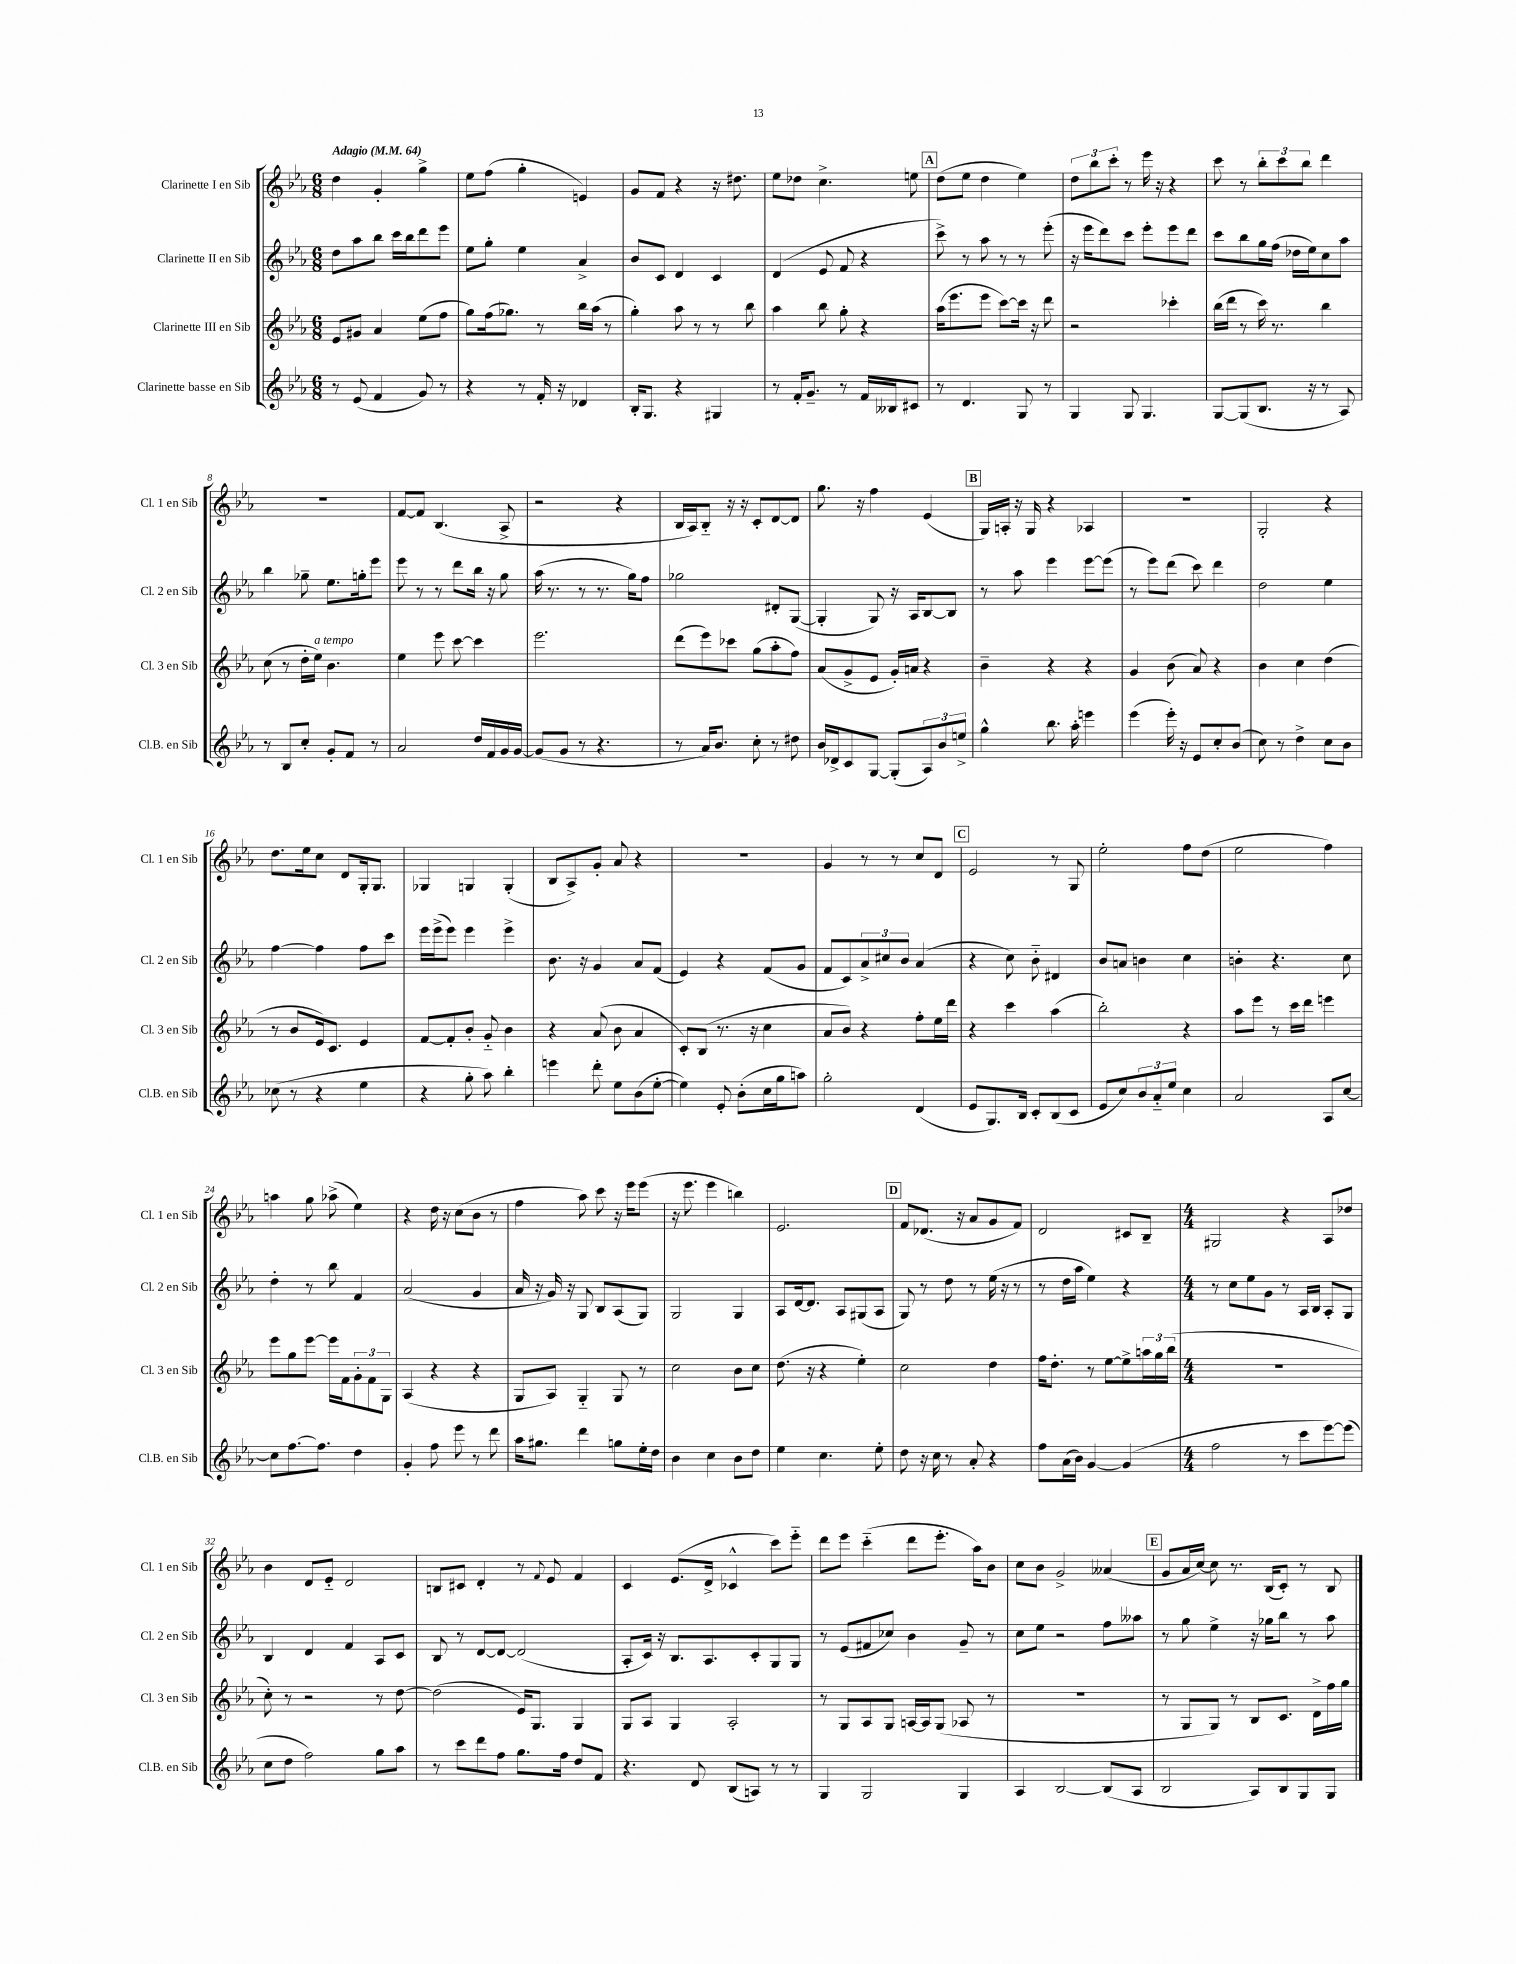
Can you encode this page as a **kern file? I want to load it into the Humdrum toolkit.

**kern	**kern	**kern	**kern
*part4	*part3	*part2	*part1
*staff4	*staff3	*staff2	*staff1
*I"Clarinette basse en Sib	*I"Clarinette III en Sib	*I"Clarinette II en Sib	*I"Clarinette I en Sib
*I'Cl.B. en Sib	*I'Cl. 3 en Sib	*I'Cl. 2 en Sib	*I'Cl. 1 en Sib
*clefG2	*clefG2	*clefG2	*clefG2
*k[b-e-a-]	*k[b-e-a-]	*k[b-e-a-]	*k[b-e-a-]
*M6/8	*M6/8	*M6/8	*M6/8
*MM64	*MM64	*MM64	*MM64
=1	=1	=1	=1
!	!	!	!LO:TX:a:B:t=Adagio
8r	8e-/L	8dd\L	4dd\
(8e-/	8g#X/J	8aa-\	.
4f/	4a-/	8bb-\J	4g'/
.	.	16ccc\LL	.
.	.	16bb-\J	.
8g/)	(8ee-\L	8ddd\	4gg^\
8r	8ff\J	8eee-\J	.
=2	=2	=2	=2
4r	8gg\L)	8ee-\L	8ee-\L
.	(16ff\k	8gg'\J	(8ff\J
.	8.gg-X\J)	.	.
8r	.	4ee-\	4gg'\
16f'/	8r	.	.
16r	.	.	.
4d-X/	16bb-\LL	4a-^/	4en/)
.	(16aa-\JJ	.	.
.	8r	.	.
=3	=3	=3	=3
16B-'/KL	4gg'\)	8b-/L	8g/L
8.G/J	.	.	.
.	.	8c/J	8f/J
4r	8aa-\	4d/	4r
.	8r	.	.
4G#X/	8r	4c/	16r
.	.	.	8.dd#X\
.	8bb-\	.	.
=4	=4	=4	=4
8r	4aa-\	(4d/	8ee-\L
16f'/KL	.	.	8dd-X\J
8.g~/J	.	.	.
.	8bb-\	8e-/	4.cc^\
8r	8gg'\	8f/	.
16f/LL	4r	4r	.
16B--X/J	.	.	.
8c#X/J	.	.	8een\
!!LO:REH:place=s1:t=A
=5	=5	=5	=5
8r	(16aa-\KL	8ccc^\)	(8dd\L
.	8.eee-\	.	.
4.d/	.	8r	8ee-\J
.	8eee-\J	8aa-\	4dd\
.	[8ccc\L)	8r	.
8G/	16ccc\Jk]	8r	4ee-\)
.	16r	.	.
8r	8ddd\	(8eee-'\	.
=6	=6	=6	=6
4G/	2r	16r	12dd\L
.	.	16eee-\KL	.
.	.	.	12bb-\
.	.	8ddd\)	.
.	.	.	12ccc'\J
8G/	.	8ccc\J	8r
4.G/	.	8eee-'\L	16eee-\
.	.	.	16r
.	4ccc-X'\	8eee-\	4r
.	.	8ddd\J	.
=7	=7	=7	=7
[8G/L	(16bb-\LL	8ccc\L	8ccc\
.	16ddd\JJ	.	.
(8G/]	8r	8bb-\	8r
8.B-/J	16ccc\)	16gg\L	12bb-'\L
.	8.r	(16ff\JJ	.
.	.	.	12ccc\
.	.	16dd-X\LL	.
.	.	.	12bb-\J
16r	.	16ee-\J)	.
8r	4bb-\	8cc\	4ddd\
8A-/)	.	8aa-\J	.
!!LO:LB:g=z
=8	=8	=8	=8
8r	(8cc\	4bb-\	2.r
8B-/L	8r	.	.
8cc'/J	16dd'\LL	8gg-X~\	.
!	!LO:TX:a:i:t=a tempo	!	!
.	16ee-\JJ)	.	.
8g'/L	4.b-\	8.ee-\L	.
8f/J	.	.	.
.	.	16ggn'\k	.
8r	.	8eee-\J	.
=9	=9	=9	=9
2a-/	4ee-\	8eee-\	[8f/L
.	.	8r	8f/J]
.	8eee-\	8r	(4.B-/
.	[8ccc\	8ddd\L	.
16dd/LL	4ccc\]	16bb-\Jk	.
16f/	.	16r	.
16g/	.	8gg\	8A-^/
[16g/JJ	.	.	.
=10	=10	=10	=10
(8g/L]	2.eee-\	(16aa-\	2r
.	.	8.r	.
8g/J	.	.	.
8r	.	8r	.
4.r	.	8.r	.
.	.	.	4r
.	.	16gg\KL)	.
.	.	8ff\J	.
=11	=11	=11	=11
8r	(8ddd\L	2gg-X\	16B-/LL
.	.	.	16A-/J)
16a-/KL)	8eee-\)	.	8B-/J
8.b-/J	.	.	.
.	8ccc-X\J	.	16r
.	.	.	16r
8cc'\	(8gg\L	.	8c'/L
8r	8aa-'\	8d#X'/L	[8d/
8dd#X\	8ff\J)	([8G/J	8d/J]
=12	=12	=12	=12
16b-/LL	(8a-/L	4G'/]	8.gg\
16d-X^/J	.	.	.
8c/	8g^/	.	.
.	.	.	16r
[8G/J	8e-/J	8G/)	4ff\
(8G'/L]	16g'/LL)	16r	.
.	16an/JJ	16A-/KL	.
12A-/)	4r	[8B-/	(4e-/
12b-/	.	.	.
.	.	8B-/J]	.
12een^/J	.	.	.
!!LO:REH:place=s1:t=B
=13	=13	=13	=13
4gg^^\	4b-~\	8r	16G/LL)
.	.	.	16An'/JJ
.	.	8aa-\	16r
.	.	.	16G/
8.bb-\	4r	4eee-\	4r
16aa-'\	.	.	.
4eeen\	4r	[8eee-\L	4A-X/
.	.	(8eee-\J]	.
=14	=14	=14	=14
(4eee-\	4g/	8r	2.r
.	.	8eee-\L)	.
16eee-'\)	(8b-\	(8ddd\J	.
16r	.	.	.
8e-/L	8a-/)	8ccc\)	.
8cc'/	4r	4ddd\	.
(8b-/J	.	.	.
=15	=15	=15	=15
8cc\)	4b-\	2dd\	2G'/
8r	.	.	.
4dd^\	4cc\	.	.
8cc\L	(4dd\	4ee-\	4r
8b-\J	.	.	.
!!LO:LB:g=z
=16	=16	=16	=16
(8cc-X\	8r	[4ff\	8.dd\L
8r	8b-/L	.	.
.	.	.	16ee-\k
4r	16e-/k)	4ff\]	8cc\J
.	8.c/J	.	.
.	.	.	8d/L
4ee-\	4e-/	8ff\L	16G'/k
.	.	.	8.G/J
.	.	8ccc\J	.
=17	=17	=17	=17
4r	[8f/L	16eee-\LL	4G-X/
.	.	(16eee-^\J	.
.	8f'/]	8eee-\J)	.
8gg'\	8b-'/J	4eee-\	4Gn/
8aa-\)	8g/	.	.
4bb-'\	4b-\	4eee-^\	(4G'/
=18	=18	=18	=18
4eeen\	4r	8.b-\	8B-/L
.	.	.	8A-^/)
.	.	16r	.
8ddd'\	(8a-/	4g/	8g'/J
8ee-\L	8b-\	.	8a-/
(8b-\	4a-/	8a-/L	4r
[8ee-'\J	.	(8f/J	.
=19	=19	=19	=19
4ee-\])	8c'/L)	4e-/)	2.r
.	(8B-/J	.	.
8e-'/	8.r	4r	.
(8b-'\L	.	.	.
.	16r	.	.
16cc\L	4cc\	(8f/L	.
16gg\J	.	.	.
8aan\J)	.	8g/J	.
=20	=20	=20	=20
2gg'\	8a-/L	8f/L	4g/
.	8b-/J)	8c/)	.
.	4r	12a-^/	8r
.	.	12cc#X/	.
.	.	.	8r
.	.	12b-/J	.
(4d/	8ff'\L	(4a-/	8cc/L
.	16ee-\L	.	8d/J
.	16ddd\JJ	.	.
!!LO:REH:place=s1:t=C
=21	=21	=21	=21
8e-/L	4r	4r	2e-/
8.G/)	.	.	.
.	4ccc\	8cc\)	.
16B-/Jk	.	.	.
8c'/L	.	8b-\	.
(8B-/	(4aa-\	4d#X/	8r
8c/J	.	.	8G/
=22	=22	=22	=22
8e-/L	2bb-'\)	8b-/L	2ee-'\
8cc/)	.	8an/J	.
12b-/	.	4bn\	.
12a-/	.	.	.
12ee-/J	.	.	.
4cc\	4r	4cc\	8ff\L
.	.	.	(8dd\J
=23	=23	=23	=23
2a-/	8aa-\L	4bn'\	2ee-\
.	8eee-\J	.	.
.	8r	4.r	.
.	16ccc\LL	.	.
.	16ddd\JJ	.	.
8A-/L	4eeen\	.	4ff\)
[8cc/J	.	8cc\	.
!!LO:LB:g=z
=24	=24	=24	=24
8cc\L]	8eee-\L	4dd'\	4aan\
[8.ff\	8gg\	.	.
.	[8eee-\J	8r	8gg\
8.ff\J]	.	.	.
.	16eee-\LL]	8bb-\	(8aa-X^\
.	16f\J	.	.
4dd\	12g'\	4f/	4ee-\)
.	12f\	.	.
.	12G\J	.	.
=25	=25	=25	=25
4g'/	(4A-/	(2a-/	4r
8ff\	4r	.	16dd\
.	.	.	16r
8eee-\	.	.	(8cc\L
8r	4r	4g/	8b-\J
8ddd\	.	.	8r
=26	=26	=26	=26
16aa-\KL	8G/L	16a-/	4ff\
8.gg#X\J	.	16r	.
.	8A-/J)	16g/)	.
.	.	16r	.
4ddd\	4G/	8G/	8aa-\)
.	.	8B-/L	8ccc\
8ggn\L	8G/	(8A-/	16r
.	.	.	16eee-\KL
16ee-'\L	8r	8G/J)	(8eee-\J
16dd\JJ	.	.	.
=27	=27	=27	=27
4b-\	2cc\	2G/	16r
.	.	.	8.eee-\
4cc\	.	.	4eee-\
8b-\L	8b-\L	4G/	4bbn\)
8dd\J	8cc\J	.	.
=28	=28	=28	=28
4ee-\	(8.dd\	8A-/L	2.e-/
.	.	[16d/k	.
.	16r	8.d/J]	.
4.cc\	4r	.	.
.	.	8A-/L	.
.	4ee-'\)	(8G#X/	.
8ee-'\	.	8A-/J	.
!!LO:REH:place=s1:t=D
=29	=29	=29	=29
8dd\	2cc\	8G/)	8f/L
16r	.	8r	(8.d-X/J
16cc\	.	.	.
8r	.	8dd\	.
.	.	.	16r
8a-'/	.	8r	8a-/L
4r	4dd\	(16ee-\	8g/
.	.	16r	.
.	.	8r	8f/J)
=30	=30	=30	=30
8ff\L	16ff\KL	8r	2d/
.	8.dd'\J	.	.
(16a-\L	.	16dd\LL	.
16b-\JJ)	.	16aa-\JJ	.
[4g/	8r	4ee-\)	.
.	[8ee-\L	.	.
(4g/]	8ee-^\]	4r	8c#X/L
.	24aan\L	.	8B-~/J
.	24gg\	.	.
.	(24bb-\JJ	.	.
=31	=31	=31	=31
*M4/4	*M4/4	*M4/4	*M4/4
2ff\	1r	8r	2G#X/
.	.	8cc\L	.
.	.	8ee-\	.
.	.	8g\J	.
8r	.	8r	4r
8ccc\L	.	16A-/LL	.
.	.	16B-/JJ	.
[8eee-\)	.	8A-'/L	8A-/L
(8eee-\J]	.	8G/J	8dd-X/J
!!LO:LB:g=z
=32	=32	=32	=32
8cc\L	8cc'\)	4B-/	4b-\
8dd\J	8r	.	.
2ff\)	2r	4d/	8d/L
.	.	.	8e-/J
.	.	4f/	2d/
8gg\L	8r	8A-/L	.
8aa-\J	[8dd\	8c/J	.
=33	=33	=33	=33
8r	(2dd\]	8B-/	8Bn/L
8ccc\L	.	8r	8c#X/J
8ddd\	.	[8d/L	4d'/
8ff\J	.	8d/J_	.
8.gg\L	16e-/KL)	(2d/]	8r
.	8.G/J	.	.
.	.	.	8qqf/
.	.	.	8e-/
16ff\Jk	.	.	.
8dd/L	4G/	.	4f/
8f/J	.	.	.
=34	=34	=34	=34
4.r	8G/L	8A-'/L	4c/
.	8A-/J	16c/Jk)	.
.	.	16r	.
.	4G/	8.B-/L	(8.e-/L
8d/	.	.	.
.	.	8.A-/	16d^/Jk
(8B-/L	2A-'/	.	4c-X^^/
8An/J)	.	8c'/	.
8r	.	8G/	8ccc\L)
8r	.	8G/J	8eee-\J
=35	=35	=35	=35
4G/	8r	8r	8ddd\L
.	8G/L	(8e-/L	8eee-\J
2G/	8A-/	8f#X/	(4ccc\
.	8G/J	8cc-X/J)	.
.	[16An/LL	4b-\	8ddd\L
.	16A/J]	.	.
.	(8G/J	.	8.eee-'\J
4G/	8A-X/	8g~/	.
.	.	.	16aa-\KL)
.	8r	8r	8b-\J
=36	=36	=36	=36
4A-/	1r	8cc\L	8cc\L
.	.	8ee-\J	8b-\J
[2B-/	.	2r	2g^/
(8B-/L]	.	8ff\L	(4a--X/
8A-/J	.	8aa--X\J	.
!!LO:REH:place=s1:t=E
=37	=37	=37	=37
2B-/	8r	8r	8g/L
.	8G/L	8gg\	16a-/L
.	.	.	[16cc/JJ)
.	8G/J)	4ee-^\	8cc\]
.	8r	.	8.r
8A-/L)	8B-/L	16r	.
.	.	16gg-X\KL	(16B-/KL
8B-/	8.c/J	8bb-\J	8c'/J)
8G/	.	8r	8r
.	16d^\LL	.	.
8G/J	16ff\	8aa-\	8B-/
.	16gg\JJ	.	.
==	==	==	==
*-	*-	*-	*-
